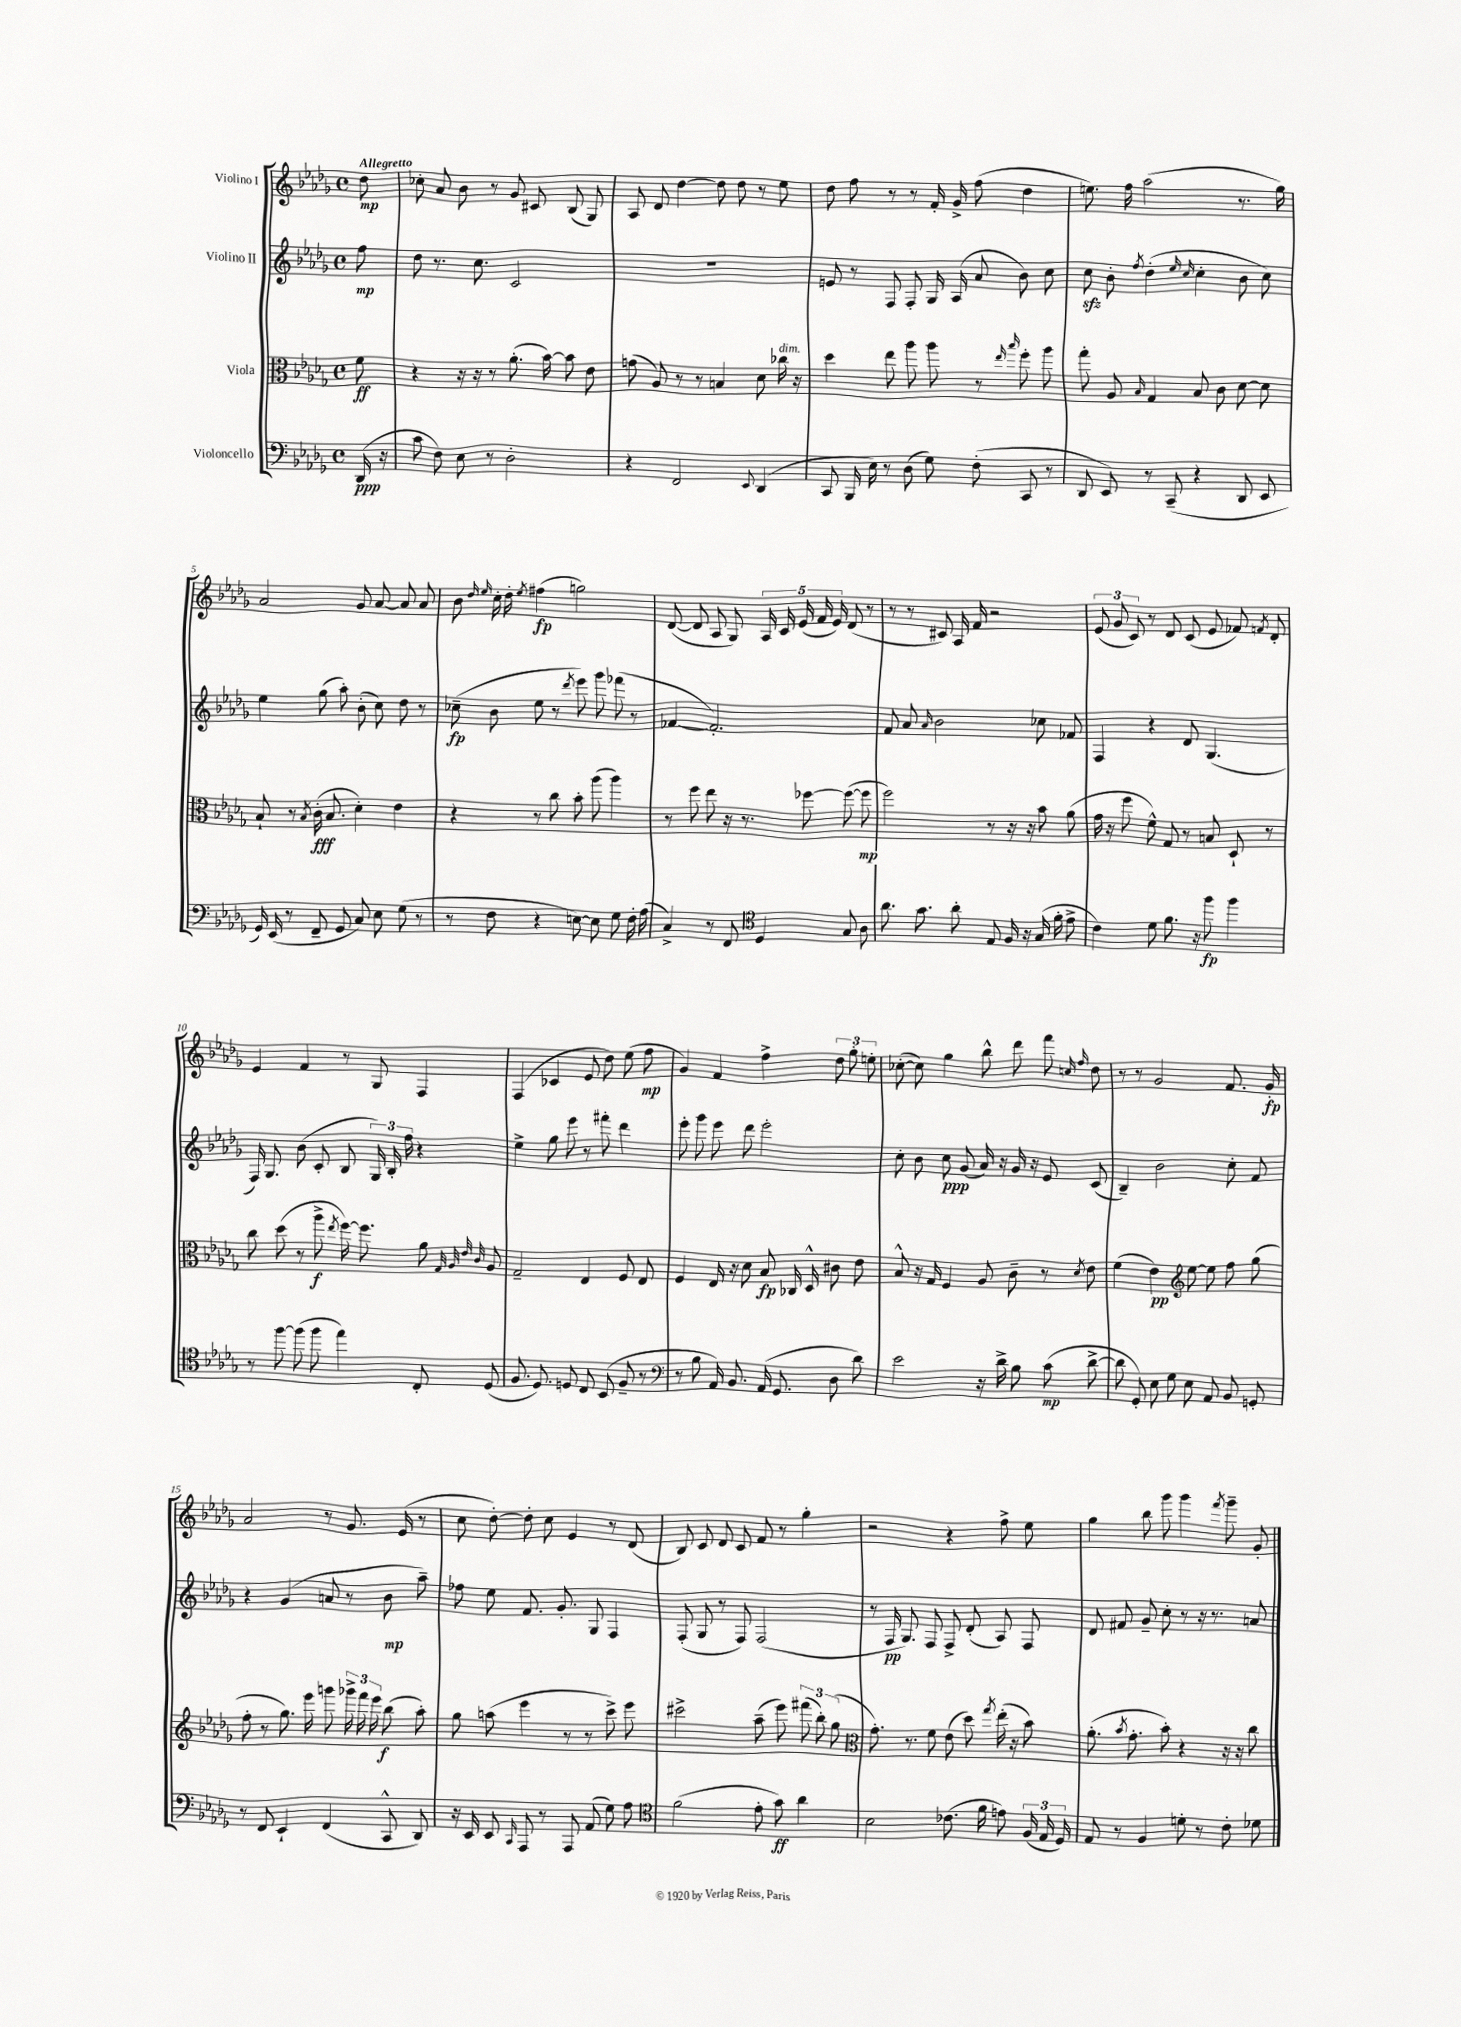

**kern	**dynam	**kern	**dynam	**kern	**dynam	**kern	**dynam
*part4	*part4	*part3	*part3	*part2	*part2	*part1	*part1
*staff4	*staff4	*staff3	*staff3	*staff2	*staff2	*staff1	*staff1
*I"Violoncello	*	*I"Viola	*	*I"Violino II	*	*I"Violino I	*
*clefF4	*	*clefC3	*	*clefG2	*	*clefG2	*
*k[b-e-a-d-g-]	*	*k[b-e-a-d-g-]	*	*k[b-e-a-d-g-]	*	*k[b-e-a-d-g-]	*
*M4/4	*	*M4/4	*	*M4/4	*	*M4/4	*
*met(c)	*	*met(c)	*	*met(c)	*	*met(c)	*
=	=	=	=	=	=	=	=
!	!	!	!	!	!	!LO:TX:a:B:t=Allegretto	!
(16DD-/	ppp	8f\	ff	8ff\	mp	8dd-\	mp
16r	.	.	.	.	.	.	.
=1	=1	=1	=1	=1	=1	=1	=1
8c\	.	4r	.	8dd-\	.	8cc-X'\	.
8F\)	.	.	.	8.r	.	8a-/	.
8E-\	.	16r	.	.	.	8b-\	.
.	.	16r	.	8.cc\	.	.	.
8r	.	8r	.	.	.	8r	.
2D-'\	.	(8.a-'\	.	2c/	.	8g-/	.
.	.	.	.	.	.	8c#X/	.
.	.	[16b-\)	.	.	.	.	.
.	.	8b-\]	.	.	.	(8B-/	.
.	.	8e-\	.	.	.	8G-/)	.
=2	=2	=2	=2	=2	=2	=2	=2
4r	.	(8gn\	.	1r	.	8A-/	.
.	.	8A-/)	.	.	.	8d-/	.
2FF/	.	8r	.	.	.	[4dd-\	.
.	.	8r	.	.	.	.	.
.	.	4Bn/	.	.	.	8dd-\]	.
.	.	.	.	.	.	8dd-\	.
8qqEE-/	.	.	.	.	.	.	.
(4DD-/	.	8d-\	.	.	.	8r	.
!	!	!LO:TX:a:i:t=dim.	!	!	!	!	!
.	.	16cc-X\	.	.	.	8ee-\	.
.	.	16r	.	.	.	.	.
=3	=3	=3	=3	=3	=3	=3	=3
8CC/	.	4dd-\	.	8en/	.	8dd-\	.
16BBB-/	.	.	.	8r	.	8ff\	.
16E-\)	.	.	.	.	.	.	.
8r	.	8ee-\	.	8F/	.	8r	.
(8D-\	.	8aa-\	.	8F'/	.	8r	.
8G-\)	.	8aa-\	.	16G-/	.	16f'/	.
.	.	.	.	(16A-/	.	16g-^/	.
(8F'\	.	8r	.	8a-/	.	(8ff\	.
.	.	16qqee-/	.	.	.	.	.
.	.	16qqbb-/	.	.	.	.	.
8CC/	.	8ff'\	.	8b-\)	.	4dd-\	.
8r	.	8aa-\	.	8cc\	.	.	.
=4	=4	=4	=4	=4	=4	=4	=4
8DD-/	.	8gg-'\	.	8cczz\	.	8.een\)	.
8EE-/)	.	8A-/	.	8b-'\	.	.	.
.	.	.	.	.	.	16ff\	.
.	.	16qqB-/	.	8qff/	.	.	.
8r	.	4G-/	.	(4dd-'\	.	(2aa-\	.
(8CC~/	.	.	.	.	.	.	.
.	.	.	.	16qqee-/	.	.	.
.	.	.	.	16qqcc/	.	.	.
4r	.	8B-/	.	4cc'\	.	.	.
.	.	8c\	.	.	.	.	.
8DD-/	.	[8d-\	.	8b-\	.	8.r	.
8EE-/	.	8d-\]	.	8cc\)	.	.	.
.	.	.	.	.	.	16gg-\)	.
!!LO:LB:g=z
=5	=5	=5	=5	=5	=5	=5	=5
16GG-/)	.	8B-`/	.	4ee-\	.	2a-/	.
(16EE-/	.	.	.	.	.	.	.
8r	.	8r	.	.	.	.	.
.	.	8qB-/	.	.	.	.	.
8FF~/	.	(16c'\	fff	(8gg-\	.	.	.
.	.	8.B-/	.	.	.	.	.
8GG-/	.	.	.	8aa-'\)	.	.	.
8C/)	.	4d-'\)	.	(8b-'\	.	8g-/	.
8E-\	.	.	.	8cc\)	.	[8a-/	.
(8G-\	.	4e-\	.	8dd-\	.	8a-/]	.
8r	.	.	.	8r	.	8a-/	.
=6	=6	=6	=6	=6	=6	=6	=6
8r	.	4r	.	(8cc-X~\	fp	8b-\	.
.	.	.	.	.	.	16qqdd-/	.
.	.	.	.	.	.	16qqee-/	.
8F\	.	.	.	8b-\	.	16cc'\	.
.	.	.	.	.	.	16dd-'\	.
.	.	.	.	.	.	8qee-/	.
4r	.	8r	.	8ee-\	.	(4ff#X\	fp
.	.	8cc\	.	8r	.	.	.
.	.	.	.	8qddd-/	.	.	.
[8En\)	.	8b-'\	.	8eee-\)	.	2ggn\)	.
8E\]	.	(8aa-\	.	8ggg-\	.	.	.
8G-\	.	4aa-\)	.	(8fff-X\	.	.	.
16F'\	.	.	.	8r	.	.	.
(16A-\	.	.	.	.	.	.	.
=7	=7	=7	=7	=7	=7	=7	=7
4C^/)	.	8r	.	[4f-X/	.	([8d-/	.
.	.	8ff\	.	.	.	8d-/]	.
8r	.	8ee-\	.	2.f-'/])	.	8A-/	.
8FF/	.	16r	.	.	.	8G-/)	.
.	.	8.r	.	.	.	.	.
*clefC4	*	*	*	*	*	*	*
4D-/	.	.	.	.	.	20A-/	.
.	.	.	.	.	.	20c/	.
.	.	.	.	.	.	(20e-/	.
.	.	[8ff-X\	.	.	.	.	.
.	.	.	.	.	.	20f/	.
.	.	.	.	.	.	20e-/)	.
8G-/	.	(8ff-\_	.	.	.	(8d-/	.
8A-\	.	8ff-\]	mp	.	.	8r	.
=8	=8	=8	=8	=8	=8	=8	=8
8.a-\	.	2ff\)	.	8f/	.	8r	.
.	.	.	.	8a-/	.	8r	.
8.g-\	.	.	.	.	.	.	.
.	.	.	.	16qqa-/	.	.	.
.	.	.	.	2b-\	.	8c#X/)	.
8a-'\	.	.	.	.	.	16A-/	.
.	.	.	.	.	.	16f/	.
8E-/	.	8r	.	.	.	2r	.
16F/	.	16r	.	.	.	.	.
16r	.	16r	.	.	.	.	.
(16G-/	.	8b-\	.	8cc-X\	.	.	.
16f'\	.	.	.	.	.	.	.
8e-^\	.	(8a-\	.	8f-X/	.	.	.
=9	=9	=9	=9	=9	=9	=9	=9
4c\)	.	16g-\	.	4F/	.	(12e-/	.
.	.	16r	.	.	.	.	.
.	.	.	.	.	.	12g-/	.
.	.	8ff\	.	.	.	.	.
.	.	.	.	.	.	12c/)	.
8d-\	.	8f^^\)	.	4r	.	8r	.
8.f\	.	8G-/	.	.	.	8d-/	.
.	.	8r	.	8d-/	.	(8c/	.
16r	.	.	.	.	.	.	.
8ff\	fp	8Bn/	.	(4.G-/	.	8e-/	.
4ff\	.	8D-`/	.	.	.	8f-X/)	.
.	.	.	.	.	.	8qfn/	.
.	.	8r	.	.	.	8d-'/	.
!!LO:LB:g=z
=10	=10	=10	=10	=10	=10	=10	=10
8r	.	8cc\	.	16F/)	.	4e-/	.
.	.	.	.	8.G-/	.	.	.
[8ff\	.	(8dd-\	.	.	.	.	.
(8ff\]	.	8r	.	(8b-\	.	4f/	.
8ff\	.	8aa-^\	f	8c'/	.	.	.
.	.	8qee-/	.	.	.	.	.
4ee-\)	.	[16ff\)	.	8B-/	.	8r	.
.	.	8.ff\]	.	.	.	.	.
.	.	.	.	24G-/)	.	8G-/	.
.	.	.	.	24B-'/	.	.	.
.	.	.	.	24ff\	.	.	.
8C'/	.	8a-\	.	4r	.	4F/	.
.	.	32qqG-/	.	.	.	.	.
.	.	32qqA-/	.	.	.	.	.
.	.	32qqe-/	.	.	.	.	.
.	.	32qqc/	.	.	.	.	.
(8D-/	.	8A-/	.	.	.	.	.
=11	=11	=11	=11	=11	=11	=11	=11
8.F/	.	2G-~/	.	4ee-^\	.	(4F/	.
8.D-/)	.	.	.	.	.	.	.
.	.	.	.	8gg-\	.	4c-X/	.
8Dn/	.	.	.	8eee-\	.	.	.
8C/	.	4E-/	.	8r	.	8e-/	.
(8BB-/	.	.	.	8fff#X'\	.	8dd-\)	.
8F~/	.	8F/	.	4ddd-\	.	(8ee-\	.
8r	.	8E-/	.	.	.	8ff\	mp
=12	=12	=12	=12	=12	=12	=12	=12
*clefF4	*	*	*	*	*	*	*
8r	.	4F/	.	8eee-'\	.	4g-/)	.
8B-\	.	.	.	8ggg-\	.	.	.
16AA-/)	.	16E-/	.	8eee-\	.	4f/	.
8.BB-/	.	16r	.	.	.	.	.
.	.	8d-\	.	8ddd-\	.	.	.
(16AA-/	.	8B-/	fp	2eee-'\	.	4ff^\	.
8.GG-/	.	.	.	.	.	.	.
.	.	16C-X/	.	.	.	.	.
.	.	16D-^^/	.	.	.	.	.
8D-\	.	8c#X\	.	.	.	12dd-\	.
.	.	.	.	.	.	12gg-'\	.
8d-\)	.	8e-\	.	.	.	.	.
.	.	.	.	.	.	12een'\	.
=13	=13	=13	=13	=13	=13	=13	=13
2e-\	.	8B-^^/	.	8cc'\	.	([8cc-X'\	.
.	.	16r	.	8b-\	.	8cc-\])	.
.	.	16G-/	.	.	.	.	.
.	.	4F/	.	8cc\	ppp	4gg-\	.
.	.	.	.	(8g-/	.	.	.
16r	.	8A-/	.	16a-/)	.	8bb-^^\	.
16d-^\	.	.	.	16r	.	.	.
8B-\	.	8c~\	.	16g-/	.	8ddd-\	.
.	.	.	.	16r	.	.	.
(8c\	mp	8r	.	8e-/	.	8fff\	.
.	.	.	.	.	.	16qqccn/	.
.	.	8qd-/	.	.	.	16qqff/	.
[8d-^\	.	8e-\	.	(8c/	.	8dd-\	.
=14	=14	=14	=14	=14	=14	=14	=14
8d-\]	.	(4f\	.	4B-~/)	.	8r	.
8GG-'/)	.	.	.	.	.	8r	.
8E-\	.	4e-\)	pp	2b-\	.	2g-/	.
8G-\	.	.	.	.	.	.	.
*	*	*clefG2	*	*	*	*	*
8E-\	.	[8ee-\	.	.	.	.	.
8AA-/	.	8ee-\]	.	.	.	.	.
8BB-/	.	8ff\	.	8cc'\	.	8.f/	.
8GGn'/	.	(8gg-\	.	8f/	.	.	.
.	.	.	.	.	.	16g-'/	fp
!!LO:LB:g=z
=15	=15	=15	=15	=15	=15	=15	=15
8r	.	8ff'\	.	4r	.	2a-/	.
8FF/	.	8r	.	.	.	.	.
4EE-`/	.	8.gg-\)	.	(4g-/	.	.	.
.	.	16eee-\	.	.	.	.	.
(4FF/	.	8gggn\	.	8an/	.	8r	.
.	.	24ggg-X^\	.	8r	.	8.g-/	.
.	.	24fff\	.	.	.	.	.
.	.	24eee-\	.	.	.	.	.
8CC^^/	.	(8bb-\	f	8b-\	mp	.	.
.	.	.	.	.	.	(16e-/	.
8DD-/)	.	8aa-'\)	.	8aa-~\)	.	8r	.
=16	=16	=16	=16	=16	=16	=16	=16
16r	.	8gg-\	.	8ff-X\	.	8cc\	.
16EE-/	.	.	.	.	.	.	.
8EE-/	.	(8aan\	.	8ee-\	.	[8dd-'\)	.
16qqCC/	.	.	.	.	.	.	.
8AAA-/	.	4eee-\	.	8.f/	.	8dd-'\]	.
8r	.	.	.	.	.	8cc\	.
.	.	.	.	8.g-'/	.	.	.
8AAA-/	.	8r	.	.	.	4e-/	.
(8AA-/	.	8r	.	8G-/	.	.	.
8G-\)	.	8ccc^\)	.	4F/	.	8r	.
8A-\	.	8eee-\	.	.	.	(8d-/	.
=17	=17	=17	=17	=17	=17	=17	=17
*clefC4	*	*	*	*	*	*	*
(2f\	.	2ccc#X^\	.	(8F'/	.	8B-/)	.
.	.	.	.	8G-/	.	8c/	.
.	.	.	.	8r	.	8d-/	.
.	.	.	.	8F/)	.	8c/	.
8e-'\	.	(8aa-~\	.	(2F/	.	8f/	.
8g-\)	ff	8eee-\)	.	.	.	8r	.
4a-\	.	(12fff#X\	.	.	.	4gg-'\	.
.	.	12bb-'\)	.	.	.	.	.
.	.	(12gg-\	.	.	.	.	.
=18	=18	=18	=18	=18	=18	=18	=18
*	*	*clefC3	*	*	*	*	*
2B-\	.	8.g-'\)	.	8r	.	2r	.
.	.	.	.	16F/	pp	.	.
.	.	8.r	.	8.G-/)	.	.	.
.	.	8f\	.	8F/	.	.	.
(8.c-X\	.	(8e-\	.	8F^/	.	4r	.
.	.	8dd-\)	.	(8d-'/	.	.	.
16f\	.	.	.	.	.	.	.
.	.	8qgg-/	.	.	.	.	.
8en\)	.	(16ee-'\	.	8A-/)	.	8ff^\	.
.	.	16r	.	.	.	.	.
(24F/	.	8b-\)	.	8F/	.	8ee-\	.
24E-/	.	.	.	.	.	.	.
24D-/)	.	.	.	.	.	.	.
=19	=19	=19	=19	=19	=19	=19	=19
8E-/	.	(8.a-'\	.	8d-/	.	4gg-\	.
8r	.	.	.	8f#X/	.	.	.
.	.	8qb-/	.	.	.	.	.
.	.	8.g-'\	.	.	.	.	.
4F/	.	.	.	8g-~/	.	8bb-\	.
.	.	8b-'\)	.	8cc'\	.	8ggg-\	.
8dn'\	.	4r	.	8r	.	4ggg-\	.
8r	.	.	.	16r	.	.	.
.	.	.	.	8.r	.	.	.
.	.	.	.	.	.	8qfff/	.
8c'\	.	16r	.	.	.	8ggg-~\	.
.	.	16r	.	.	.	.	.
8d-X\	.	8cc\	.	8an/	.	8g-'/	.
==	==	==	==	==	==	==	==
*-	*-	*-	*-	*-	*-	*-	*-
